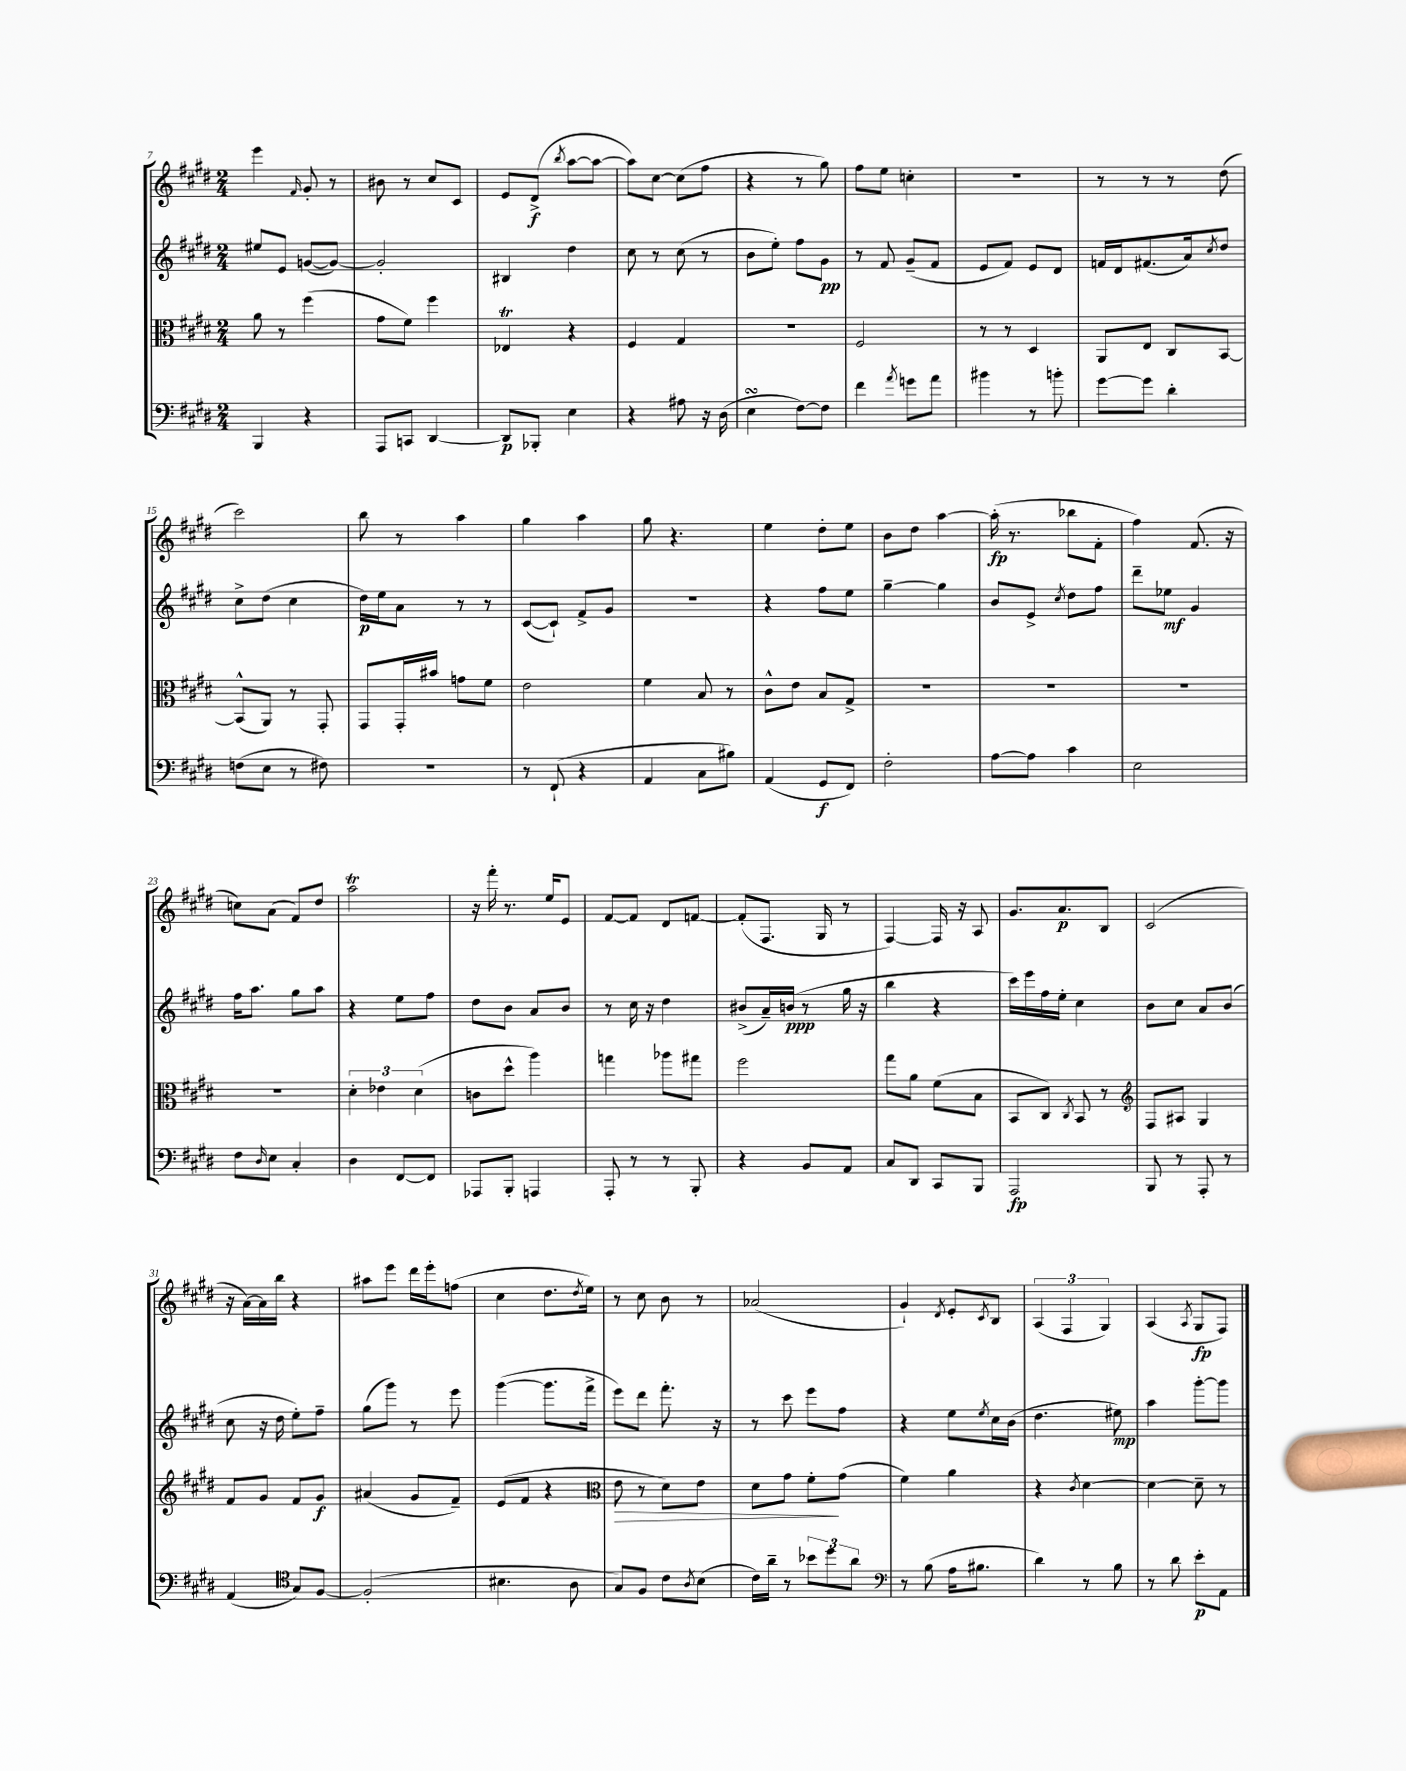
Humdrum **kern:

**kern	**dynam	**kern	**dynam	**kern	**dynam	**kern	**dynam
*part4	*part4	*part3	*part3	*part2	*part2	*part1	*part1
*staff4	*staff4	*staff3	*staff3	*staff2	*staff2	*staff1	*staff1
*clefF4	*	*clefC3	*	*clefG2	*	*clefG2	*
*k[f#c#g#d#]	*	*k[f#c#g#d#]	*	*k[f#c#g#d#]	*	*k[f#c#g#d#]	*
*M2/4	*	*M2/4	*	*M2/4	*	*M2/4	*
=7	=7	=7	=7	=7	=7	=7	=7
4BBB/	.	8a\	.	8ee#X/L	.	4eee\	.
.	.	8r	.	8e/J	.	.	.
.	.	.	.	.	.	16qqf#/	.
4r	.	(4ff#\	.	([8gn/L	.	8g#'/	.
.	.	.	.	8g/J_)	.	8r	.
=8	=8	=8	=8	=8	=8	=8	=8
8AAA/L	.	8g#\L	.	2g'/]	.	8b#X\	.
8CCn/J	.	8f#\J)	.	.	.	8r	.
[4DD#/	.	4ff#\	.	.	.	8cc#/L	.
.	.	.	.	.	.	8c#/J	.
=9	=9	=9	=9	=9	=9	=9	=9
8DD#/L]	p	4E-XT/	.	4B#X/	.	8e/L	.
8BBB-X'/J	.	.	.	.	.	(8d#^/J	f
.	.	.	.	.	.	8qbb/	.
4E\	.	4r	.	4dd#\	.	[8aa\L	.
.	.	.	.	.	.	8aa\J_	.
=10	=10	=10	=10	=10	=10	=10	=10
4r	.	4F#/	.	8cc#\	.	8aa\L])	.
.	.	.	.	8r	.	[8cc#\J	.
8A#X\	.	4G#/	.	(8cc#\	.	(8cc#\L]	.
16r	.	.	.	8r	.	8ff#\J	.
(16D#\	.	.	.	.	.	.	.
=11	=11	=11	=11	=11	=11	=11	=11
4EsSSs\	.	2r	.	8b\L	.	4r	.
.	.	.	.	8ee'\J)	.	.	.
[8F#\L)	.	.	.	8ff#\L	.	8r	.
8F#\J]	.	.	.	8g#\J	pp	8gg#\)	.
=12	=12	=12	=12	=12	=12	=12	=12
4f#\	.	2F#/	.	8r	.	8ff#\L	.
.	.	.	.	8f#/	.	8ee\J	.
8qa/	.	.	.	.	.	.	.
8gn\L	.	.	.	(8g#~/L	.	4ccn'\	.
8a\J	.	.	.	8f#/J	.	.	.
=13	=13	=13	=13	=13	=13	=13	=13
4b#X\	.	8r	.	8e/L	.	2r	.
.	.	8r	.	8f#/J)	.	.	.
8r	.	4D#/	.	8e/L	.	.	.
8bn'\	.	.	.	8d#/J	.	.	.
=14	=14	=14	=14	=14	=14	=14	=14
[8g#\L	.	8AA/L	.	16fn/LL	.	8r	.
.	.	.	.	16d#/J	.	.	.
8g#\J]	.	8E/J	.	(8.f#X/	.	8r	.
4d#'\	.	8C#/L	.	.	.	8r	.
.	.	.	.	16a/k)	.	.	.
.	.	.	.	8qcc#/	.	.	.
.	.	[8BB/J	.	8dd#/J	.	(8dd#\	.
!!LO:LB:g=z
=15	=15	=15	=15	=15	=15	=15	=15
(8Fn\L	.	(8BB^^/L]	.	8cc#^\L	.	2ccc#\)	.
8E\J	.	8AA/J)	.	(8dd#\J	.	.	.
8r	.	8r	.	4cc#\	.	.	.
8F#X\)	.	8GG#'/	.	.	.	.	.
=16	=16	=16	=16	=16	=16	=16	=16
2r	.	8GG#/L	.	16dd#\LL)	p	8bb\	.
.	.	.	.	16ee\J	.	.	.
.	.	16GG#'/L	.	8a\J	.	8r	.
.	.	16b#X/JJ	.	.	.	.	.
.	.	8gn\L	.	8r	.	4aa\	.
.	.	8f#\J	.	8r	.	.	.
=17	=17	=17	=17	=17	=17	=17	=17
8r	.	2e\	.	([8c#/L	.	4gg#\	.
(8FF#`/	.	.	.	8c#`/J])	.	.	.
4r	.	.	.	8f#^/L	.	4aa\	.
.	.	.	.	8g#/J	.	.	.
=18	=18	=18	=18	=18	=18	=18	=18
4AA/	.	4f#\	.	2r	.	8gg#\	.
.	.	.	.	.	.	4.r	.
8C#\L	.	8B/	.	.	.	.	.
8B#X\J)	.	8r	.	.	.	.	.
=19	=19	=19	=19	=19	=19	=19	=19
(4AA/	.	8c#^^\L	.	4r	.	4ee\	.
.	.	8e\J	.	.	.	.	.
8GG#/L	f	8B/L	.	8ff#\L	.	8dd#'\L	.
8FF#/J)	.	8G#^/J	.	8ee\J	.	8ee\J	.
=20	=20	=20	=20	=20	=20	=20	=20
2F#'\	.	2r	.	[4gg#~\	.	8b\L	.
.	.	.	.	.	.	8dd#\J	.
.	.	.	.	4gg#\]	.	[4aa\	.
=21	=21	=21	=21	=21	=21	=21	=21
[8A\L	.	2r	.	8b/L	.	(16aa'\]	fp
.	.	.	.	.	.	8.r	.
8A\J]	.	.	.	8e^/J	.	.	.
.	.	.	.	8qcc#/	.	.	.
4c#\	.	.	.	8dd#\L	.	8bb-X\L	.
.	.	.	.	8ff#\J	.	8f#'\J	.
=22	=22	=22	=22	=22	=22	=22	=22
2E\	.	2r	.	8ddd#~\L	.	4ff#\)	.
.	.	.	.	8ee-X\J	mf	.	.
.	.	.	.	4g#/	.	(8.f#/	.
.	.	.	.	.	.	16r	.
!!LO:LB:g=z
=23	=23	=23	=23	=23	=23	=23	=23
8F#\L	.	2r	.	16ff#\KL	.	8ccn\L)	.
.	.	.	.	8.aa\J	.	.	.
16qqD#/	.	.	.	.	.	.	.
8E\J	.	.	.	.	.	(8a\J	.
4C#'/	.	.	.	8gg#\L	.	8f#/L)	.
.	.	.	.	8aa\J	.	8dd#/J	.
=24	=24	=24	=24	=24	=24	=24	=24
4D#\	.	6d#'\	.	4r	.	2aaT\	.
.	.	6e-X\	.	.	.	.	.
[8FF#/L	.	.	.	8ee\L	.	.	.
.	.	(6d#\	.	.	.	.	.
8FF#/J]	.	.	.	8ff#\J	.	.	.
=25	=25	=25	=25	=25	=25	=25	=25
8AAA-X/L	.	8cn\L	.	8dd#\L	.	16r	.
.	.	.	.	.	.	16fff#'\	.
8BBB'/J	.	8dd#^^\J	.	8b\J	.	8.r	.
4AAAn/	.	4aa\)	.	8a/L	.	.	.
.	.	.	.	.	.	16ee/KL	.
.	.	.	.	8b/J	.	8e/J	.
=26	=26	=26	=26	=26	=26	=26	=26
8AAA'/	.	4ggn\	.	8r	.	[8f#/L	.
8r	.	.	.	16cc#\	.	8f#/J]	.
.	.	.	.	16r	.	.	.
8r	.	8aa-X\L	.	4dd#\	.	8d#/L	.
8BBB'/	.	8gg#X\J	.	.	.	[8fn/J	.
=27	=27	=27	=27	=27	=27	=27	=27
4r	.	2ff#\	.	(8b#X^/L	.	(8f'/L]	.
.	.	.	.	16a~/L)	.	8.F#/J	.
.	.	.	.	(16bn/JJ	ppp	.	.
8BB/L	.	.	.	8r	.	.	.
.	.	.	.	.	.	16G#/	.
8AA/J	.	.	.	16gg#\	.	8r	.
.	.	.	.	16r	.	.	.
=28	=28	=28	=28	=28	=28	=28	=28
8C#/L	.	8gg#\L	.	4bb\	.	[4F#/)	.
8DD#/J	.	8a\J	.	.	.	.	.
8CC#/L	.	(8f#\L	.	4r	.	16F#/]	.
.	.	.	.	.	.	16r	.
8BBB/J	.	8B\J	.	.	.	8A/	.
=29	=29	=29	=29	=29	=29	=29	=29
2AAA/	fp	8BB/L	.	16ccc#\LL)	.	8.g#/L	.
.	.	.	.	16eee\	.	.	.
.	.	8C#/J)	.	16ff#\	.	.	.
.	.	.	.	16ee'\JJ	.	8.a/	p
.	.	8qC#/	.	.	.	.	.
.	.	8BB/	.	4cc#\	.	.	.
.	.	8r	.	.	.	8B/J	.
=30	=30	=30	=30	=30	=30	=30	=30
*	*	*clefG2	*	*	*	*	*
8BBB/	.	8F#/L	.	8b\L	.	(2c#/	.
8r	.	8A#X/J	.	8cc#\J	.	.	.
8AAA'/	.	4G#/	.	8a/L	.	.	.
8r	.	.	.	(8b/J	.	.	.
!!LO:LB:g=z
=31	=31	=31	=31	=31	=31	=31	=31
(4AA/	.	8f#/L	.	8cc#\	.	16r	.
.	.	.	.	.	.	[16a\LL)	.
.	.	8g#/J	.	16r	.	16a\]	.
.	.	.	.	16dd#\	.	16bb\JJ	.
*clefC4	*	*	*	*	*	*	*
8G#/L)	.	8f#/L	.	8ee'\L)	.	4r	.
[8F#/J	.	8g#/J	f	8ff#~\J	.	.	.
=32	=32	=32	=32	=32	=32	=32	=32
(2F#'/]	.	(4a#X/	.	(8gg#\L	.	8aa#X\L	.
.	.	.	.	8ggg#\J)	.	8eee\J	.
.	.	8g#/L	.	8r	.	16ddd#\LL	.
.	.	.	.	.	.	16eee'\J	.
.	.	8f#~/J)	.	8eee\	.	(8ffn\J	.
=33	=33	=33	=33	=33	=33	=33	=33
4.B#X\	.	(8e/L	.	([4ggg#\	.	4cc#\	.
.	.	8f#/J	.	.	.	.	.
.	.	4r	.	8.ggg#\L]	.	8.dd#\L	.
8A\	.	.	.	.	.	.	.
.	.	.	.	.	.	8qdd#/	.
.	.	.	.	16fff#^\Jk	.	16ee\Jk)	.
=34	=34	=34	=34	=34	=34	=34	=34
*	*	*clefC3	*	*	*	*	*
!	!	!	!LO:HP:b	!	!	!	!
8G#/L)	.	8e\	>	8eee\L)	.	8r	.
8F#/J	.	8r	.	8ddd#\J	.	8cc#\	.
8c#\L	.	8d#\L)	.	8.fff#'\	.	8b\	.
8qA/	.	.	.	.	.	.	.
(8B\J	.	8e\J	.	.	.	8r	.
.	.	.	.	16r	.	.	.
=35	=35	=35	=35	=35	=35	=35	=35
16c#\LL)	.	8d#\L	.	8r	.	(2a-X/	.
16a~\JJ	.	.	.	.	.	.	.
8r	.	8g#\J	.	8ccc#\	.	.	.
12b-X\L	.	8f#'\L	.	8eee\L	.	.	.
12dd#\	.	.	.	.	.	.	.
.	.	(8g#\J	]	8ff#\J	.	.	.
12a\J	.	.	.	.	.	.	.
=36	=36	=36	=36	=36	=36	=36	=36
*clefF4	*	*	*	*	*	*	*
8r	.	4f#\)	.	4r	.	4g#`/)	.
(8B\	.	.	.	.	.	.	.
.	.	.	.	.	.	8qd#/	.
16A\KL	.	4a\	.	8ee\L	.	8e'/L	.
8.B#X\J	.	.	.	.	.	.	.
.	.	.	.	8qee/	.	8qc#/	.
.	.	.	.	16cc#\L	.	8B/J	.
.	.	.	.	(16b\JJ	.	.	.
=37	=37	=37	=37	=37	=37	=37	=37
4d#\)	.	4r	.	4.dd#\	.	(6A/	.
.	.	.	.	.	.	6F#/	.
.	.	8qc#/	.	.	.	.	.
8r	.	[4d#\	.	.	.	.	.
.	.	.	.	.	.	6G#/)	.
8B\	.	.	.	8ee#X\)	mp	.	.
=38	=38	=38	=38	=38	=38	=38	=38
8r	.	4d#\_	.	4aa\	.	(4A/	.
8d#\	.	.	.	.	.	.	.
.	.	.	.	.	.	8qA/	.
8e'\L	p	8d#~\]	.	[8ggg#'\L	.	8G#/L	fp
8AA\J	.	8r	.	8ggg#\J]	.	8F#/J)	.
==	==	==	==	==	==	==	==
*-	*-	*-	*-	*-	*-	*-	*-
